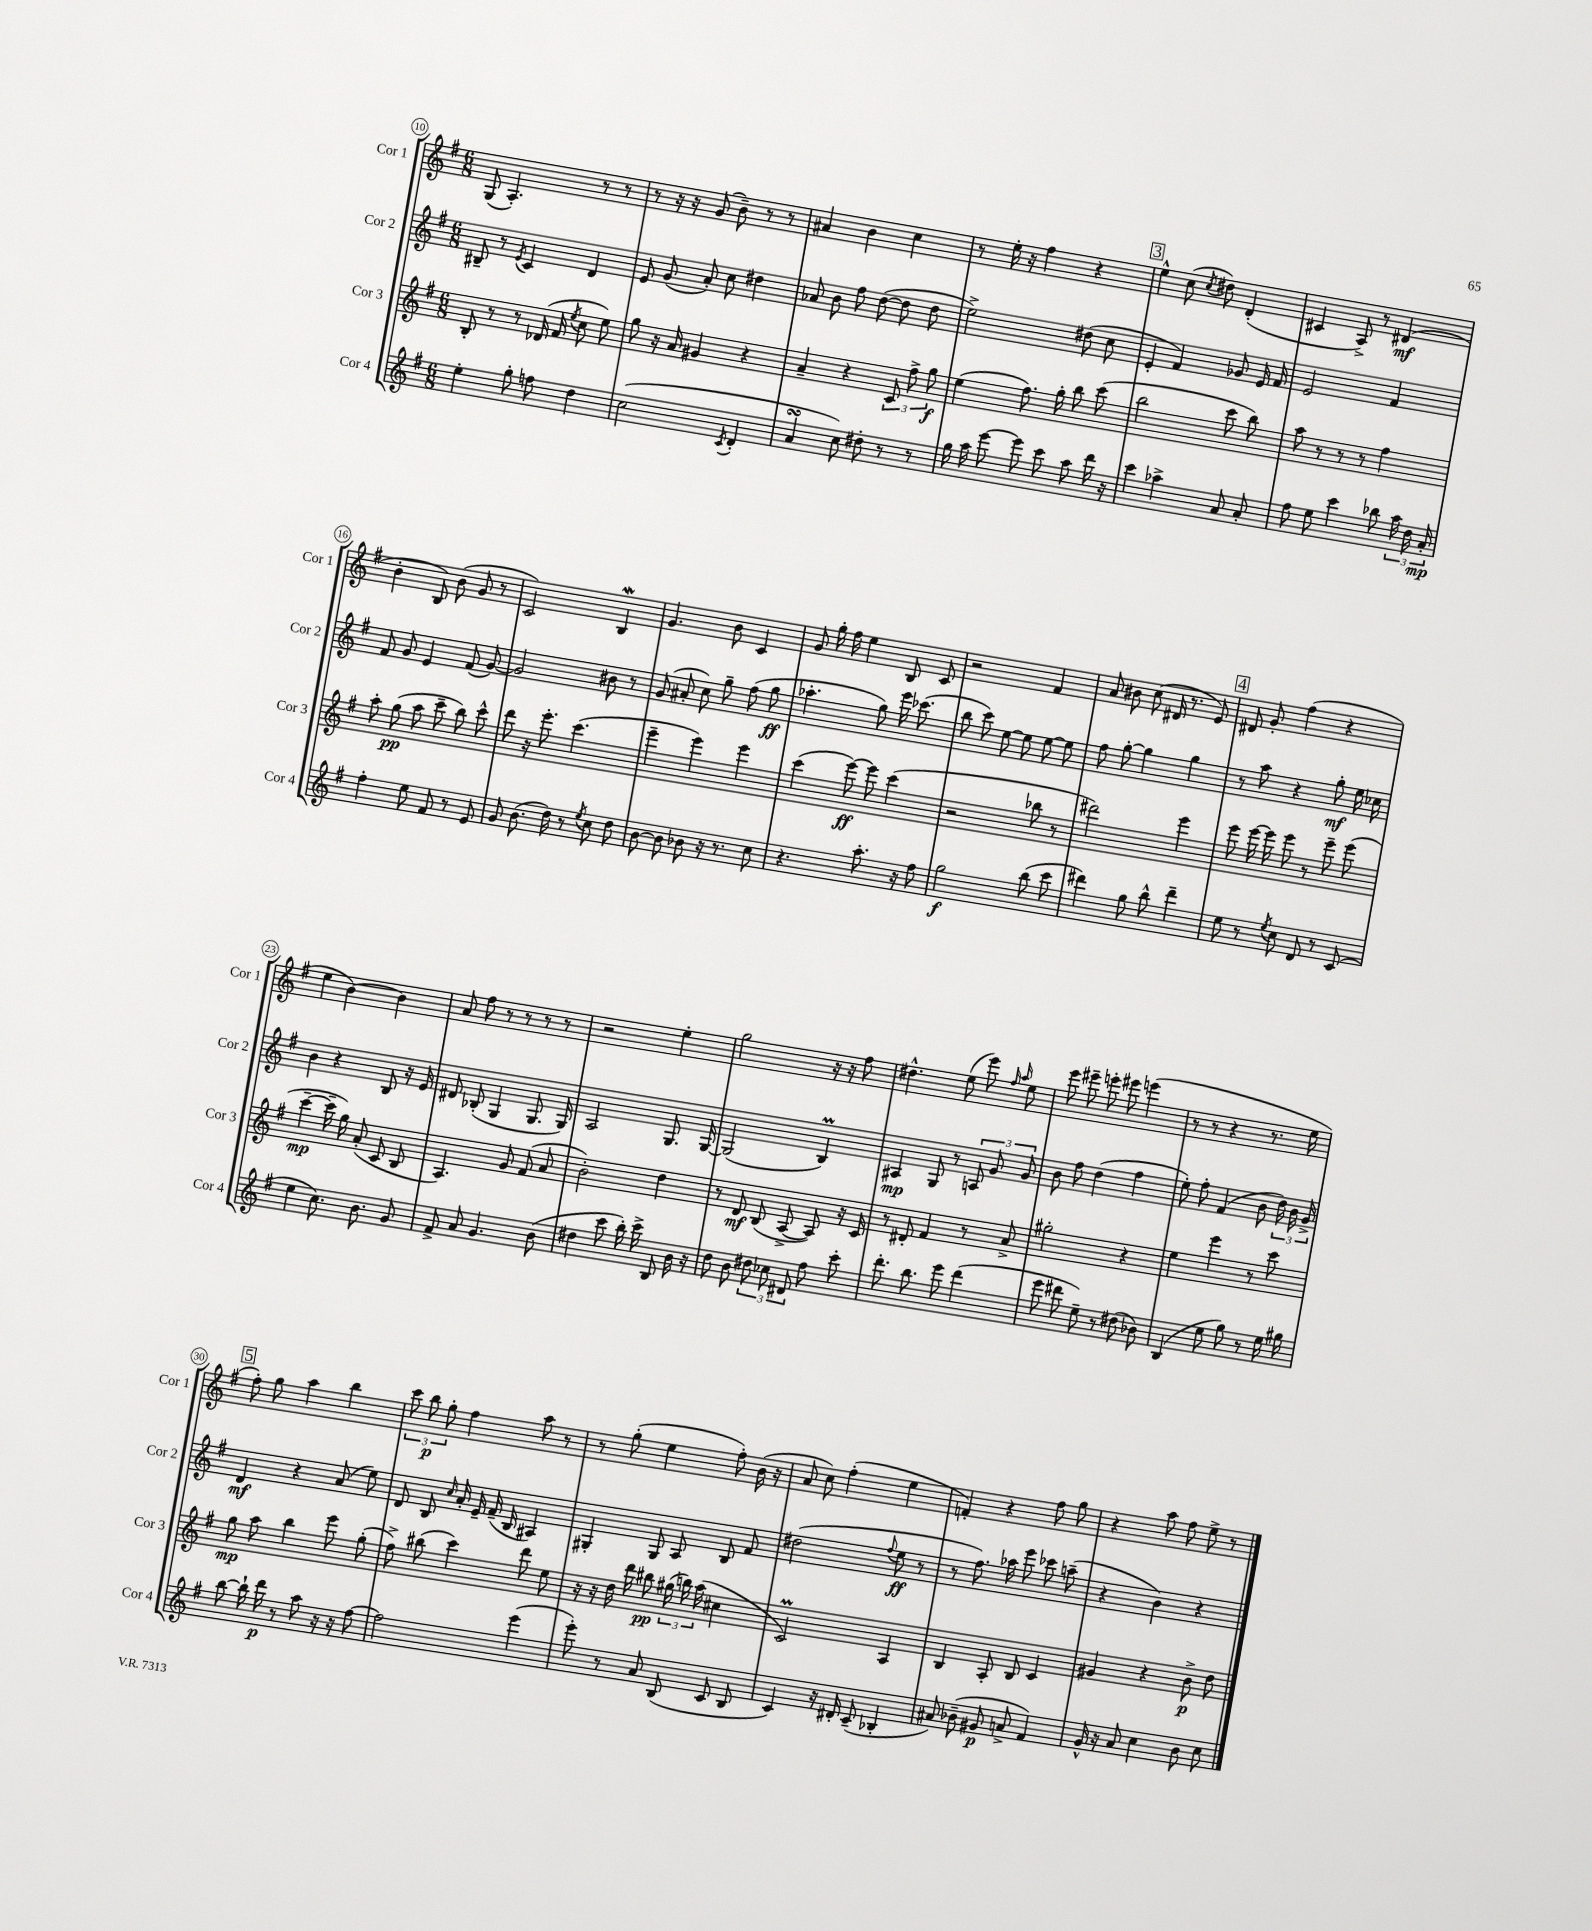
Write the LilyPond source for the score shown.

<<
\new StaffGroup <<
\new Staff = "s0" \with { instrumentName = "Cor 1" shortInstrumentName = "Cor 1" } {
    \clef treble \key g \major \numericTimeSignature \time 6/8
    \autoBeamOff g8( a4.-.) r8 r8 |
    r8 r16 r16 g'8( b'8--) r8 r8 |
    ais'4 b'4 c''4 |
    r8 e''16-. r16 fis''4 r4 |
    \mark \markup { \box "3" } e''4-^ c''8( \acciaccatura { c''8 } dis''8) d'4-.( |
    cis'4 a8->) r8 dis'4\mf( |
    b'4-. b8) b'8( g'8 r8 |
    c'2) b4\mordent |
    g'4. b'8 c'4 |
    g'8 g''16-. fis''16 e''4 b8 c'8 |
    r2 fis'4 |
    a'8 bis'8 c''8( dis'16 r8. e'8) |
    \mark \markup { \box "4" } dis'8 g'8-. fis''4( r4 |
    e''4 b'4~) b'4 |
    a'8 fis''8 r8 r8 r8 r8 |
    r2 e''4-. |
    g''2 r16 r16 fis''8 |
    dis''4.-^ e''8( e'''8) \grace { fis''16 a''16 } e''8 |
    e'''8 eis'''8-- e'''8-. eis'''8 e'''4( |
    r8 r8 r4 r8. e''16 |
    \mark \markup { \box "5" } fis''8-.) g''8 a''4 b''4 |
    \tuplet 3/2 { c'''8 b''8\p g''8-. } fis''4 a''8 r8 |
    r8 g''8-.( e''4 fis''8-.) b'16( r16 |
    a'8 c''8) fis''4-.( e''4 |
    f'4-.) r4 fis''8 g''8 |
    r4 a''8 fis''8 e''8-> r8 \bar "|." |
}
\new Staff = "s1" \with { instrumentName = "Cor 2" shortInstrumentName = "Cor 2" } {
    \clef treble \key g \major \numericTimeSignature \time 6/8
    \autoBeamOff bis8-- r8 \acciaccatura { e'8 } c'4 d'4 |
    e'8 g'8( a'8-.) c''8 dis''4 |
    aes'8 b'8 fis''8 d''8~( d''8 d''8 |
    e''2->) dis''8( c''8 |
    \mark \markup { \box "3" } e'4-. fis'4) ges'8 e'16 fis'16 |
    e'2 fis'4 |
    fis'8 g'8 e'4 fis'8( g'8~) |
    g'2 bis'8 r8 |
    g'8( ais'8-. c''8) g''8-- fis''8( g''8\ff |
    aes''4.-. g''8) e'''16 ces'''8.( |
    b''8 c'''8) e''8~ e''8 e''8~ e''8 |
    fis''8 g''8~-. g''4 g''4 |
    \mark \markup { \box "4" } r8 a''8 r4 g''8-.\mf e''16 ces''16 |
    b'4 r4 b8 r16 e'16 |
    dis'8 bes8-.( g4 g8. g16) |
    a2 g8. g16~ |
    g2( b4\prall) |
    ais4\mp g8 r8 \tuplet 3/2 { a8 g'8 g'8 } |
    b'8 fis''8 d''4( fis''4 |
    e''8-.) fis''8-. fis'4( b'8 \tuplet 3/2 { d''16) b'16 g'16-> } |
    \mark \markup { \box "5" } d'4\mf r4 a'8( e''8) |
    d'8 b8 \grace { c''16 } a'16-. e'16-- fis'16--( b16 ais4) |
    gis4-. gis8 a8 b8 fis'8 |
    dis''2( \appoggiatura { fis''8 } e''8\ff r8 |
    r8 fis''8.) aes''16 e'''8 ces'''8 a''8--( |
    r4 b'4) r4 \bar "|." |
}
\new Staff = "s2" \with { instrumentName = "Cor 3" shortInstrumentName = "Cor 3" } {
    \clef treble \key g \major \numericTimeSignature \time 6/8
    \autoBeamOff b8-. r8 r8 des'16( fis'16 \acciaccatura { e''8 } c''8 e''8) |
    g''8 r16 a'16 gis'4 r4 |
    a'4-- r4 \tuplet 3/2 { c'8 fis''8-> g''8\f } |
    e''4( fis''8.) g''16-. b''8 c'''8( |
    \mark \markup { \box "3" } b''2 c'''8 b''8) |
    a''8 r8 r8 r8 fis''4 |
    a''8-. g''8\pp( a''8 c'''8-- b''8) c'''8-^ |
    d'''8 r16 e'''8.-. c'''4.( |
    e'''4-- e'''4) e'''4 |
    c'''4( e'''8~\ff) e'''8 c'''4( |
    r2 bes''8 r8 |
    dis'''2) e'''4 |
    \mark \markup { \box "4" } e'''8 e'''16~ e'''16 e'''8 r8 e'''8-- e'''8( |
    c'''4~--\mp c'''16-- g''16) a'8-.( c'8 b8 |
    a4.) g'8 fis'8( a'8 |
    b'2-.) d''4 |
    r8 d'8\mf b8( a8~-> a8) r16 c'16 |
    r8 dis'8-. fis'4 r8 a'8-> |
    gis''2-. r4 |
    e''4 e'''4 r8 c'''8 |
    \mark \markup { \box "5" } g''8\mp a''8 b''4 e'''8 g''8-.( |
    fis''8->) bis''8( c'''4) d'''8 e''8 |
    r16 r16 d''16 d'''16 bis''8\pp \tuplet 3/2 { gis''16( b''16) a''16( } cis''4 |
    c'2\prall) a4 |
    b4 a8-. b8 c'4 |
    gis'4 r4 b'8->\p d''8 \bar "|." |
}
\new Staff = "s3" \with { instrumentName = "Cor 4" shortInstrumentName = "Cor 4" } {
    \clef treble \key g \major \numericTimeSignature \time 6/8
    \autoBeamOff e''4-. g''8-. f''8 d''4 |
    c''2( \acciaccatura { c'8 } d'4-. |
    a'4\turn c''8) dis''8-. r8 r8 |
    g''16 a''16 e'''8~ e'''8 c'''8 a''8 d'''16 r16 |
    \mark \markup { \box "3" } c'''4 aes''4-> a'8 a'8-. |
    fis''8 e''8 c'''4 bes''8 \tuplet 3/2 { a''16 d''16 a'16-.\mp } |
    fis''4-. e''8 fis'8 r8 e'8 |
    g'8 b'8.( d''16) r8 \acciaccatura { e''8 } c''8 d''8 |
    b'8~ b'8 bes'8 r16 r8. c''8 |
    r4. a''8.-. r16 fis''8 |
    g''2\f b''8( c'''8 |
    dis'''4) g''8 b''8-^ dis'''4-- |
    \mark \markup { \box "4" } e''8 r8 \acciaccatura { e''8 } c''8 d'8 r8 c'8( |
    e''4 c''8.) b'8. g'8 |
    fis'8-> a'8 g'4. b'8( |
    dis''4 c'''8 b''16-.) c'''16-> b8 b'16 r16 |
    d''8 b'8 \tuplet 3/2 { dis''8 ces''8 dis'8 } fis''8 c'''8-. |
    d'''8.-. b''8. e'''8 d'''4( |
    e'''8 dis'''8 e''8--) r8 dis''8( bes'8) |
    b4( e''8 g''8) r8 e''16 gis''16 |
    \mark \markup { \box "5" } b''8~ b''16-! d'''16\p r8 a''8 r16 r16 fis''8~ |
    fis''2 e'''4( |
    e'''8-.) r8 a'8 b8( c'8 b8 |
    c'4) r16 dis'16-. c'8--( bes4-. |
    ais'8) bes'8--( gis'8\p a'8-> fis'4) |
    g'16-^ r16 a'8 c''4 b'8 c''8 \bar "|." |
}
>>
>>
\layout { \context { \Score currentBarNumber = #10 \override BarNumber.stencil = #(make-stencil-circler 0.1 0.3 ly:text-interface::print) } }
